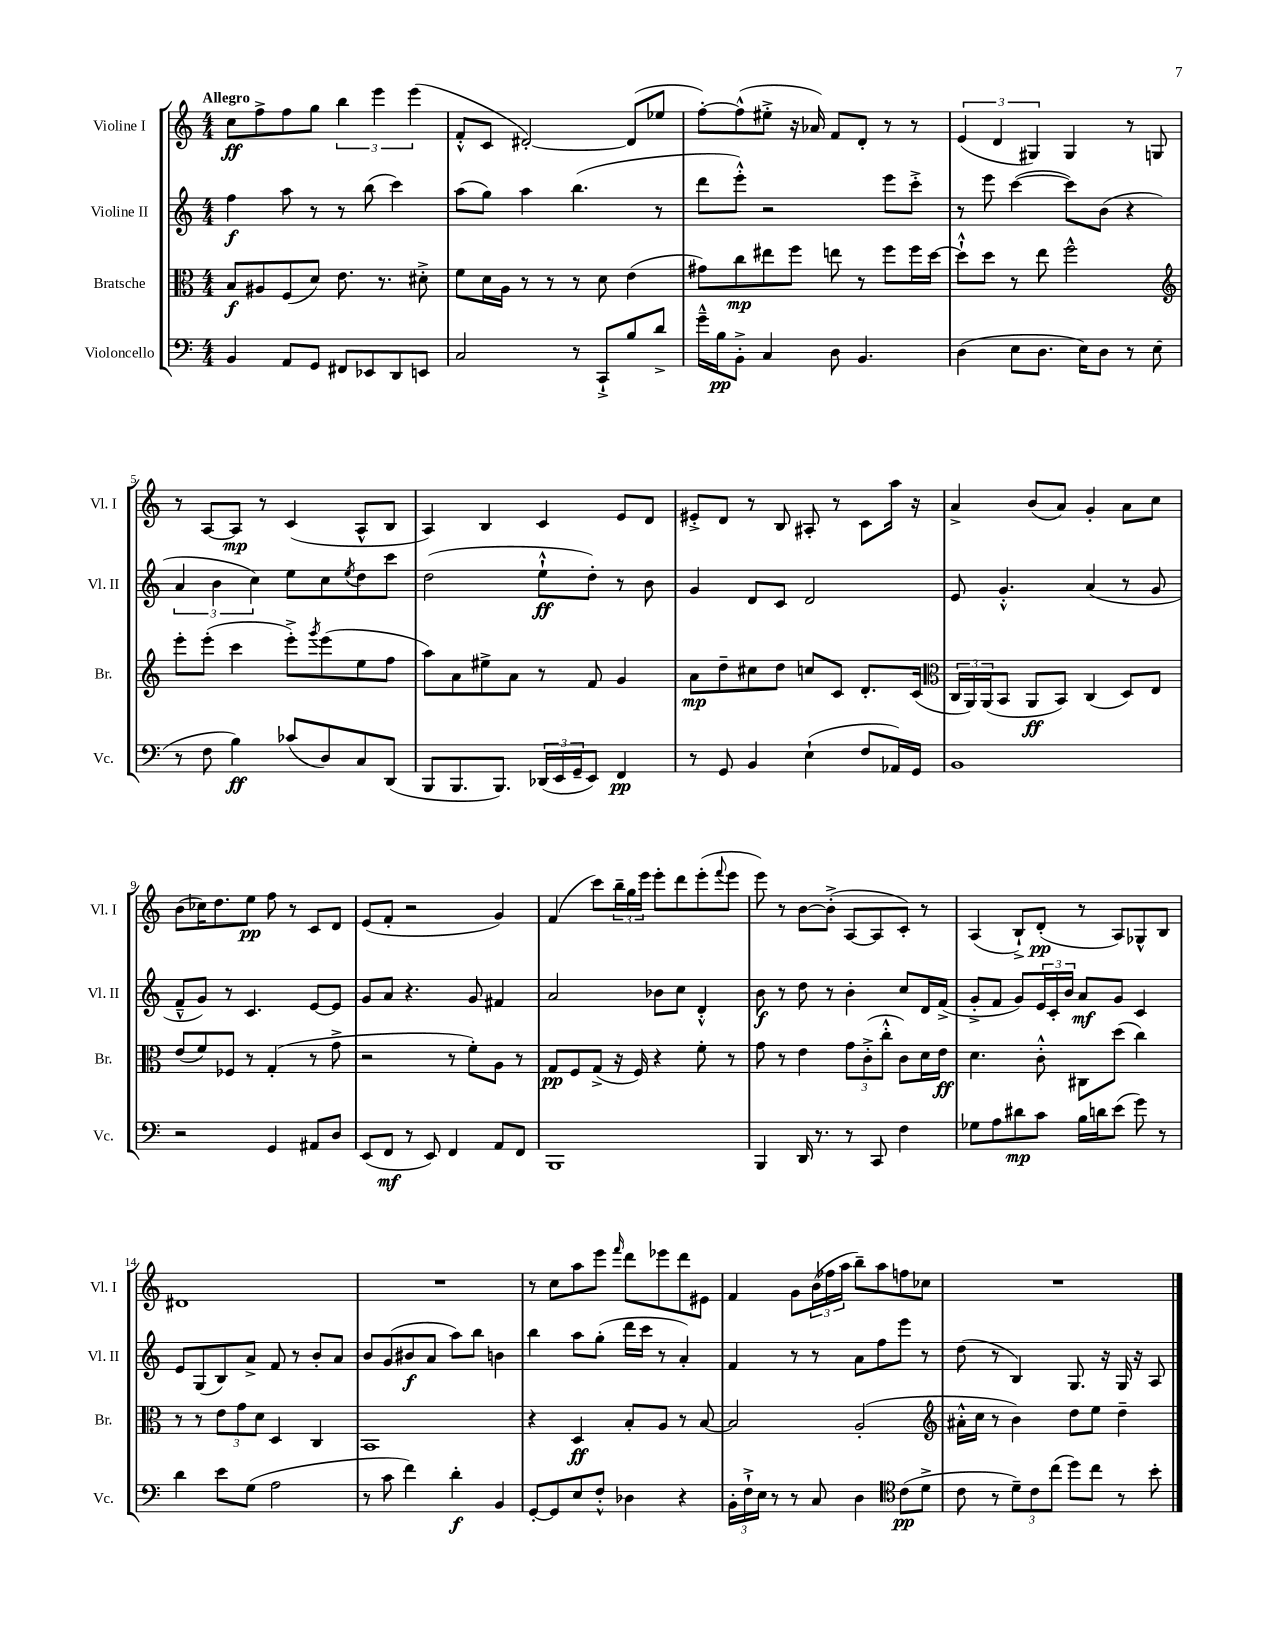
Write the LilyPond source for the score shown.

<<
\new StaffGroup <<
\new Staff = "s0" \with { instrumentName = "Violine I" shortInstrumentName = "Vl. I" } {
    \clef treble \key c \major \numericTimeSignature \time 4/4 \tempo "Allegro"
    c''8\ff f''8-> f''8 g''8 \tuplet 3/2 { b''4 e'''4 e'''4( } |
    f'8-.-^ c'8 dis'2~-.) dis'8( ees''8 |
    f''8~-.) f''8-^( eis''8-.-> r16 aes'16) f'8 d'8-. r8 r8 |
    \tuplet 3/2 { e'4( d'4 gis4) } gis4 r8 g8 |
    r8 a8~ a8\mp r8 c'4( a8-^ b8 |
    a4) b4 c'4 e'8 d'8 |
    eis'8-.-> d'8 r8 b8 ais8-. r8 c'8 a''16 r16 |
    a'4-> b'8( a'8) g'4-. a'8 c''8 |
    b'8( ces''16) d''8. e''8\pp f''8 r8 c'8 d'8 |
    e'8( f'8-. r2 g'4) |
    f'4( c'''8) \tuplet 3/2 { b''16-- g''16 e'''16 } e'''8-. d'''8 e'''8-.( \appoggiatura { f'''8 } e'''8 |
    e'''8) r8 b'8~ b'8-.->( a8~ a8 c'8-.) r8 |
    a4( b8-!->) d'8-.\pp( r8 a8) ges8-^ b8 |
    dis'1 |
    R1 |
    r8 c''8 a''8 e'''8 \grace { f'''16 } d'''8 ees'''8 d'''8 eis'8 |
    f'4 g'8 \tuplet 3/2 { b'16( fes''16 a''16 } b''8--) a''8 f''8 ces''8 |
    R1 \bar "|." |
}
\new Staff = "s1" \with { instrumentName = "Violine II" shortInstrumentName = "Vl. II" } {
    \clef treble \key c \major \numericTimeSignature \time 4/4
    f''4\f a''8 r8 r8 b''8( c'''4) |
    a''8( g''8) a''4 b''4.( r8 |
    d'''8 e'''8-.-^) r2 e'''8 c'''8-.-> |
    r8 e'''8 c'''4~( c'''8) b'8( r4 |
    \tuplet 3/2 { a'4 b'4 c''4) } e''8 c''8 \acciaccatura { e''8 } d''8 c'''8 |
    d''2( e''8-!-^\ff d''8-.) r8 b'8 |
    g'4 d'8 c'8 d'2 |
    e'8 g'4.-.-^ a'4( r8 g'8 |
    f'8---^ g'8) r8 c'4. e'8~ e'8 |
    g'8 a'8 r4. g'8 fis'4 |
    a'2 bes'8 c''8 d'4-.-^ |
    b'8\f r8 d''8 r8 b'4-. c''8 d'16 f'16->( |
    g'8-.-> f'8 g'8) \tuplet 3/2 { e'16 c'16-. b'16 } a'8\mf g'8 c'4 |
    e'8 g8( b8) a'8-> f'8 r8 b'8-. a'8 |
    b'8 g'8( bis'8\f a'8 a''8) b''8 b'4 |
    b''4 a''8 g''8-.( d'''16 c'''16 r8 a'4-.) |
    f'4 r8 r8 a'8 f''8 e'''8 r8 |
    d''8( r8 b4) g8. r16 g16 r16 a8 \bar "|." |
}
\new Staff = "s2" \with { instrumentName = "Bratsche" shortInstrumentName = "Br." } {
    \clef alto \key c \major \numericTimeSignature \time 4/4
    b8\f ais8 f8( d'8) e'8. r8. dis'8-.-> |
    f'8 d'16 a16 r8 r8 r8 d'8 e'4( |
    gis'8) c''8\mp eis''8 f''8 e''8 r8 f''8 f''16 d''16~ |
    d''8-!-^ d''8 r8 e''8 f''2-^ |
    \clef treble e'''8-. e'''8-.( c'''4 e'''8-.->) \acciaccatura { g'''8 } e'''8( e''8 f''8 |
    a''8) a'8 eis''8-> a'8 r8 f'8 g'4 |
    a'8\mp d''8-- cis''8 d''8 c''8 c'8 d'8.-. c'16( |
    \clef alto \tuplet 3/2 { c16 a,16) a,16( } b,8 a,8\ff b,8) c4( d8) e8 |
    e'8( f'8) fes8 r8 g4-.( r8 g'8-> |
    r2 r8 f'8-.) a8 r8 |
    g8\pp f8 g8->( r16 f16) r4 f'8-. r8 |
    g'8 r8 e'4 \tuplet 3/2 { g'8 c'8-.->( c''8-.-^ } c'8) d'16 e'16\ff |
    d'4. c'8-.-^ cis8 d''8( c''4) |
    r8 r8 \tuplet 3/2 { e'8 g'8 d'8 } d4 c4 |
    b,1 |
    r4 d4\ff b8-. a8 r8 b8~ |
    b2 a2-.( |
    \clef treble ais'16-.-^ c''16 r8 b'4) d''8 e''8 d''4-- \bar "|." |
}
\new Staff = "s3" \with { instrumentName = "Violoncello" shortInstrumentName = "Vc." } {
    \clef bass \key c \major \numericTimeSignature \time 4/4
    b,4 a,8 g,8 fis,8 ees,8 d,8 e,8 |
    c2 r8 c,8-!-> b8 d'8-> |
    g'16---^ b16\pp b,8-.-> c4 d8 b,4. |
    d4( e8 d8. e16) d8 r8 e8( |
    r8 f8 b4\ff) ces'8( d8) c8 d,8( |
    b,,8 b,,8. b,,8.) \tuplet 3/2 { des,16( e,16 g,16-- } e,8) f,4\pp |
    r8 g,8 b,4 e4-!( f8 aes,16) g,16 |
    b,1 |
    r2 g,4 ais,8 d8 |
    e,8( f,8\mf r8 e,8) f,4 a,8 f,8 |
    b,,1 |
    b,,4 d,16 r8. r8 c,8 f4 |
    ges8 a8 dis'8\mp c'8 b16 d'16 e'8( g'8) r8 |
    d'4 e'8 g8( a2 |
    r8 c'8 f'4) d'4-.\f b,4 |
    g,8~-. g,8 e8 f8-.-^ des4 r4 |
    \tuplet 3/2 { b,16-. f16-!-> e16 } r8 r8 c8 d4 \clef tenor c'8\pp( d'8-> |
    c'8 r8 \tuplet 3/2 { d'8--) c'8 c''8( } d''8) c''8 r8 b'8-. \bar "|." |
}
>>
>>
